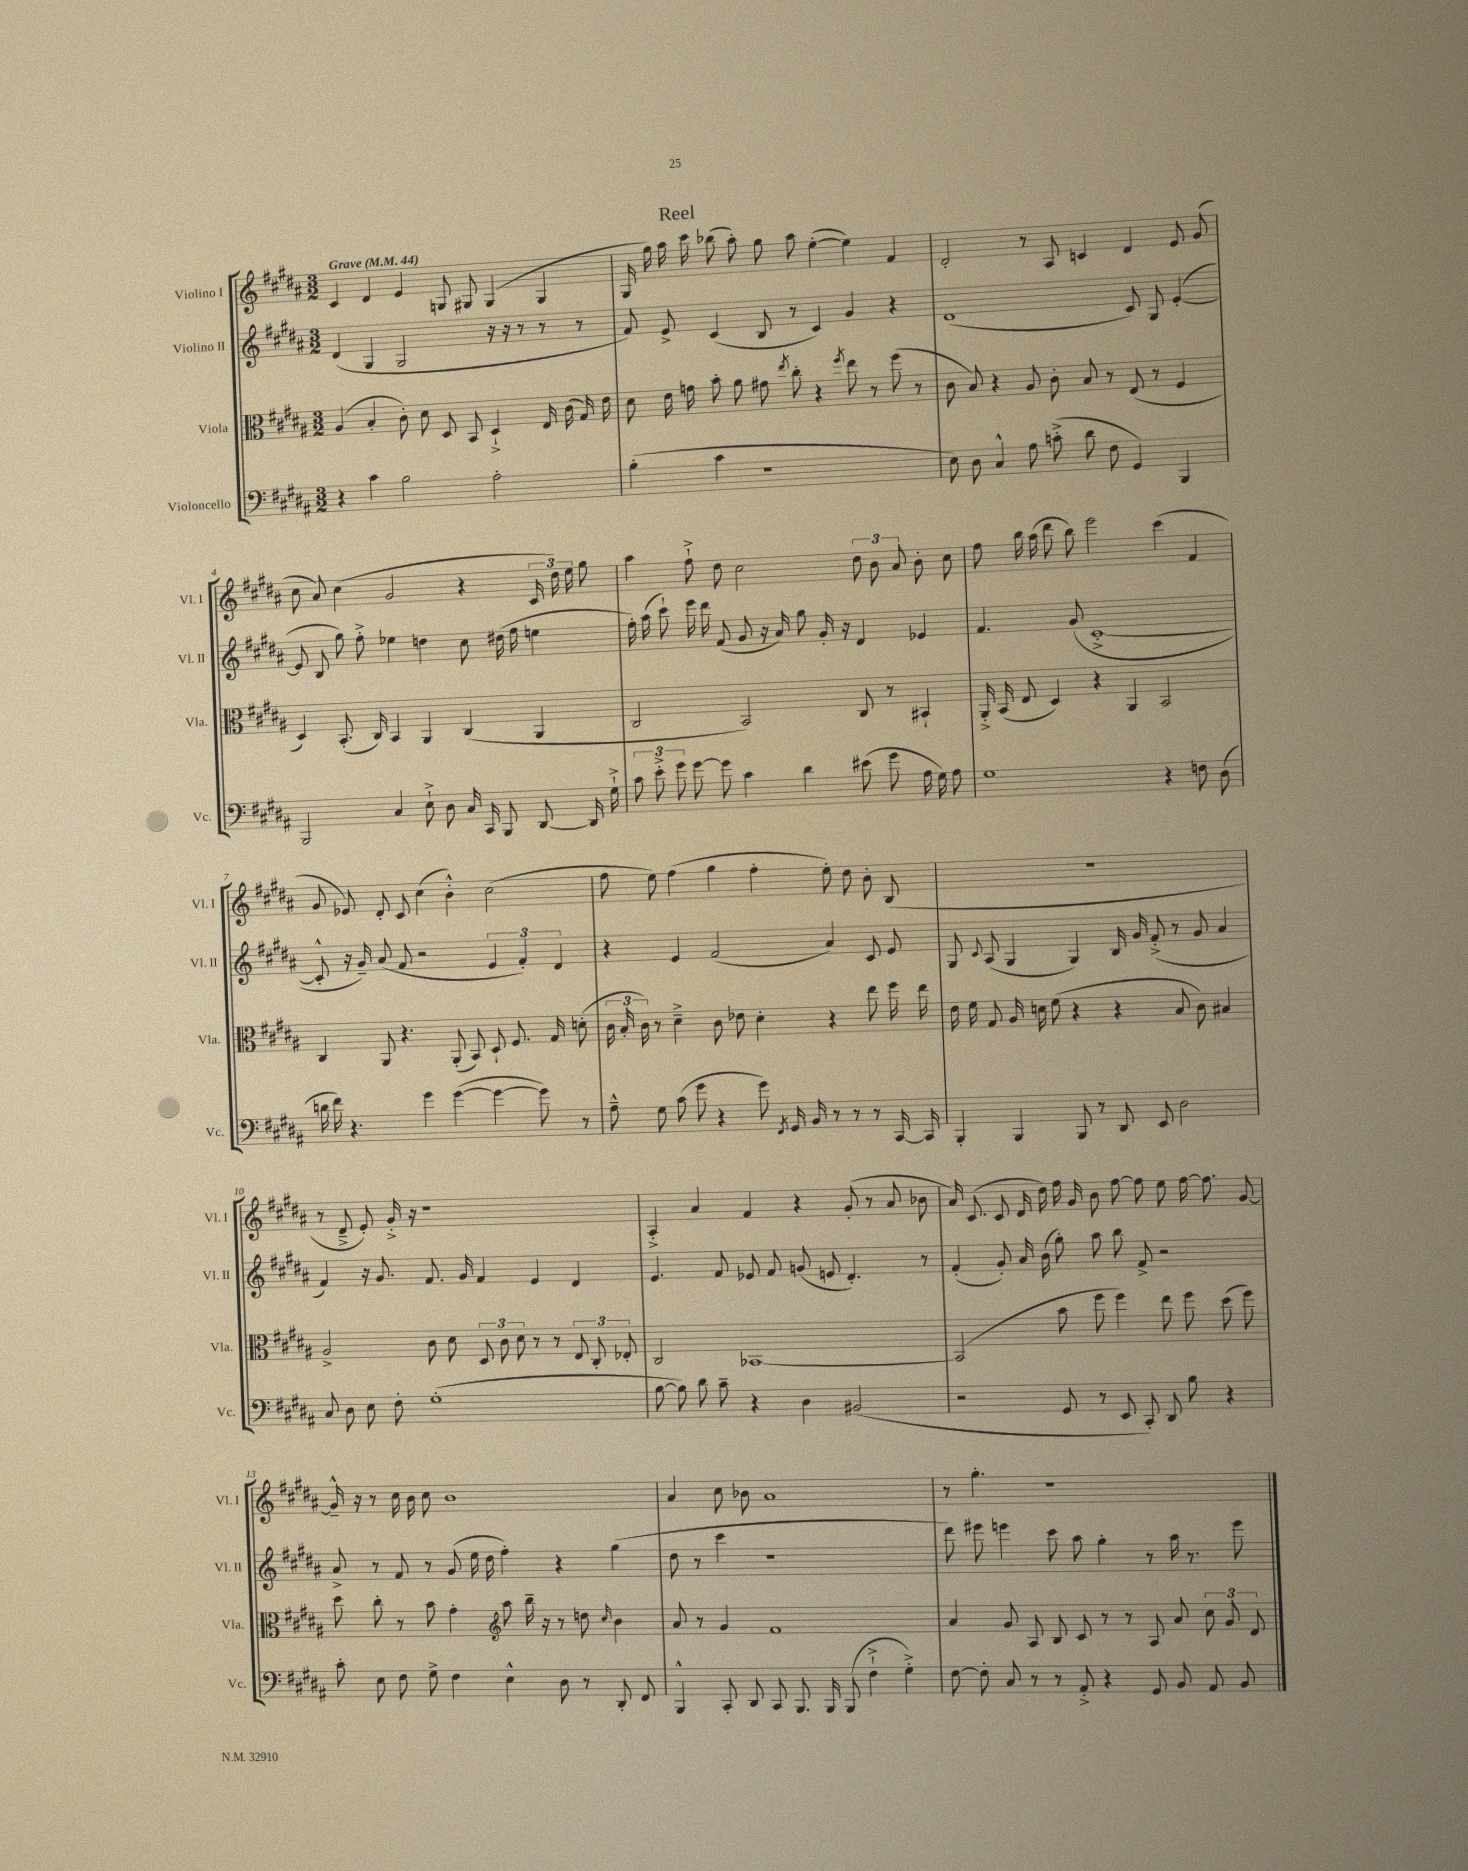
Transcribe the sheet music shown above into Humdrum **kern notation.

**kern	**kern	**kern	**kern
*staff4	*staff3	*staff2	*staff1
*clefF4	*clefC3	*clefG2	*clefG2
*k[f#c#g#d#a#]	*k[f#c#g#d#a#]	*k[f#c#g#d#a#]	*k[f#c#g#d#a#]
*M3/2	*M3/2	*M3/2	*M3/2
*MM44	*MM44	*MM44	*MM44
4r	(4A#	(4d#	4c#
4c#	4B'	4G#	4d#
2B	8c#')	2G#	4e
.	8d#	.	.
.	8D#	.	8G
.	8BB	.	8G#
2A#'	4D#`^	16r	(4G#
.	.	16r	.
.	.	8r	.
.	16E	8r	4G#
.	(16c#	.	.
.	16G#)	8r	.
.	16e	.	.
=	=	=	=
(4B'	8d#	8f#)	16G#
.	.	.	16gg#)
.	16e	8e^	16aa#
.	16g	.	16ccc#
4c#	8b'	(4c#	(8bb-
.	8a#	.	8aa#')
1r	8g#	8B	8gg#
.	8qee	.	.
.	8cc#'	8r	8aa#
.	4r	4c#)	([4ee'
.	8qff#	.	.
.	8ee	4g#	4ee])
.	8r	.	.
.	(8ff#	4r	4f#
.	8r	.	.
=	=	=	=
8E)	8c#	(1d#	2d#'
8D#	8B)	.	.
4C#^^	4r	.	.
8A#	8A#	.	8r
(8c'^	8c#'	.	8A#
8d#	8B	.	4c
8F#	8r	.	.
4GG#)	(8E	8c#)	4d#
.	8r	8G#	.
4BBB	4F#	([4e'	8e
.	.	.	(8g#
=	=	=	=
2BBB	4D#)	8e]	8cc#
.	.	8B	8a#)
.	(8.BB'	8gg#)	(4cc#
.	.	8ff#'^	.
.	16C#)	.	.
4C#	4BB	4ee-	2g#
8E`^	4AA#	4dd	.
8D#	.	.	.
16C#	(4C#	8cc#	4r
16CC#	.	.	.
8BBB	.	(16dd#	.
.	.	16ff#	.
[8DD#	4AA#	4ee	24c#
.	.	.	24dd#)
.	.	.	24ee
16DD#]	.	.	8gg#
16G#`^	.	.	.
=	=	=	=
12c#	2C#	16ff#')	4aa#
.	.	(16aa#	.
12e'^	.	.	.
.	.	8ccc#`)	.
12g#	.	.	.
[8g#	.	16eee	8ff#`^
.	.	16ddd#	.
8g#]	.	(8f#	8dd#
4c#	2BB)	8g#	2cc#
.	.	16r	.
.	.	16a#)	.
4d#	.	8gg#	.
.	.	16g#'	.
.	.	16r	.
(8e#	8C#	4d#	12dd#
.	.	.	12b
8g#	8r	.	.
.	.	.	12a#
16A#	4BB#`	4e-	8b'
16G#)	.	.	.
8A#	.	.	8cc#
=	=	=	=
1G#	16AA#'^	4.f#	8ff#
.	(16BB	.	.
.	8E	.	16bb
.	.	.	(16aa#
.	4D#)	.	8ddd#
.	.	(8g#	8bb)
.	4r	[1c#'^	2eee
.	4AA#	.	.
4r	2BB	.	(4ccc#
8F	.	.	4f#
(8D#	.	.	.
=	=	=	=
16d	4C#	8c#'^^]	8g#
16f#)	.	.	.
4.r	.	16r	8e-)
.	.	16g#~)	.
.	8AA#	(8a#	8d#'
.	4.r	8f#	8c#
4g#	.	2r	(4cc#
([4g#	(8AA#'	.	4b'^^)
.	8BB)	.	.
4g#_	8D#`	6e	(2cc#
.	8.F#	.	.
.	.	6f#')	.
8g#])	.	.	.
.	16G#	.	.
.	.	6d#	.
8r	(8d'	.	.
=	=	=	=
8A#~^^	24c#	4r	8ff#
.	24B'	.	.
.	24c#)	.	.
8G#	8r	.	8ee)
(8c#	4d#~^	4e	(4ff#
8g#	.	.	.
4r	8c#	(2f#	4gg#
.	8e-	.	.
8g#)	4d#'	.	4ff#'
8qFF#	.	.	.
16GG#	.	.	.
16BB	.	.	.
8r	4r	4a#)	8ee')
8r	.	.	8dd#
8r	8ee	8c#	8b'
[16CC#	16ff#	8e	(8B
16CC#]	16ee	.	.
=	=	=	=
4BBB'	16e	8G#	1.r
.	16f#	.	.
.	.	8qqc#	.
.	8G#	(8A#	.
4BBB	16A#	4G#	.
.	16d	.	.
.	(8f#	.	.
8BBB	4r	4G#)	.
8r	.	.	.
8DD#	4r	16B	.
.	.	16g#	.
8EE	.	(8f#'^	.
2D#	8B	8r	.
.	8c#)	8g#	.
.	4B#	4a#	.
=	=	=	=
8C#	2A#^	4f#)	8r
8D#	.	.	8d#~^
8E	.	16r	8e')
.	.	8.g#	.
8F#'	.	.	16g#'^
.	.	.	16r
(1G#'	8c#	8.f#	1r
.	8d#	.	.
.	.	16g#	.
.	12D#	4f#	.
.	12c#	.	.
.	12d#	.	.
.	8r	4e	.
.	8r	.	.
.	12E	4d#	.
.	12C#'	.	.
.	12E-'	.	.
=	=	=	=
[8B	2C#	4.e	4A#'^
8B])	.	.	.
8d#	.	.	4a#
8c#~	.	8f#	.
4r	[1BB-	8e-	4f#
.	.	8f#	.
4D#	.	(8g	4r
.	.	8e	.
(2BB#	.	4.d#')	(8g#'
.	.	.	8r
.	.	.	8a#
.	.	8r	8b-
=	=	=	=
2r	(2BB-]	(4f#'	16a#)
.	.	.	(8.c#
.	.	8g#')	8c#
.	.	16a#	16d#
.	.	(16b	16dd#)
8GG#	8b	8gg#')	16ff#
.	.	.	16g#
8r	8ff#	8aa#	8b
8EE	4ff#)	8bb	[8ff#
8CC#')	.	8f#^	8ff#]
8DD#	8ee	2r	8ee
8B	8ff#	.	[16ff#
.	.	.	8.ff#]
4r	(8dd#	.	.
.	8ff#)	.	[8g#
=	=	=	=
8c#'	8dd#	8a#^	16g#~^^]
.	.	.	16r
8E	8cc#'	8r	8r
8F#	8r	8f#	16cc#
.	.	.	16b
8G#^	8b	8r	8cc#
4F#	4g#'	(8g#	1b
.	.	16ee	.
.	.	16dd#	.
*	*clefG2	*	*
4E^^	8aa#	4ff#')	.
.	16bb~	.	.
.	16r	.	.
8D#	8r	4r	.
8r	8dd	.	.
.	16qqcc#	.	.
8DD#'	4b	(4gg#	.
8FF#	.	.	.
=	=	=	=
4BBB^^	8a#	8dd#	4a#
.	8r	8r	.
8CC#'	4g#	4ccc#	8cc#
8DD#	.	.	8b-
8CC#	1f#	1r	1a#
8.BBB	.	.	.
16BBB	.	.	.
(8BBB	.	.	.
4F#`^	.	.	.
4G#'^)	.	.	.
=	=	=	=
[8F#	4a#	8ddd#)	8r
8F#']	.	8eee#	4.gg#'
8C#	8g#	4eee	.
8r	8A#	.	.
8r	8B	8ccc#	1r
8AA#'^	8c#	8aa#	.
4r	8r	4gg#'	.
.	8r	.	.
8GG#	8A#	8r	.
8BB	8a#	16aa#	.
.	.	8.r	.
8AA#	12cc#	.	.
.	12g#	.	.
8BB	.	8eee	.
.	12d#	.	.
==	==	==	==
*-	*-	*-	*-
